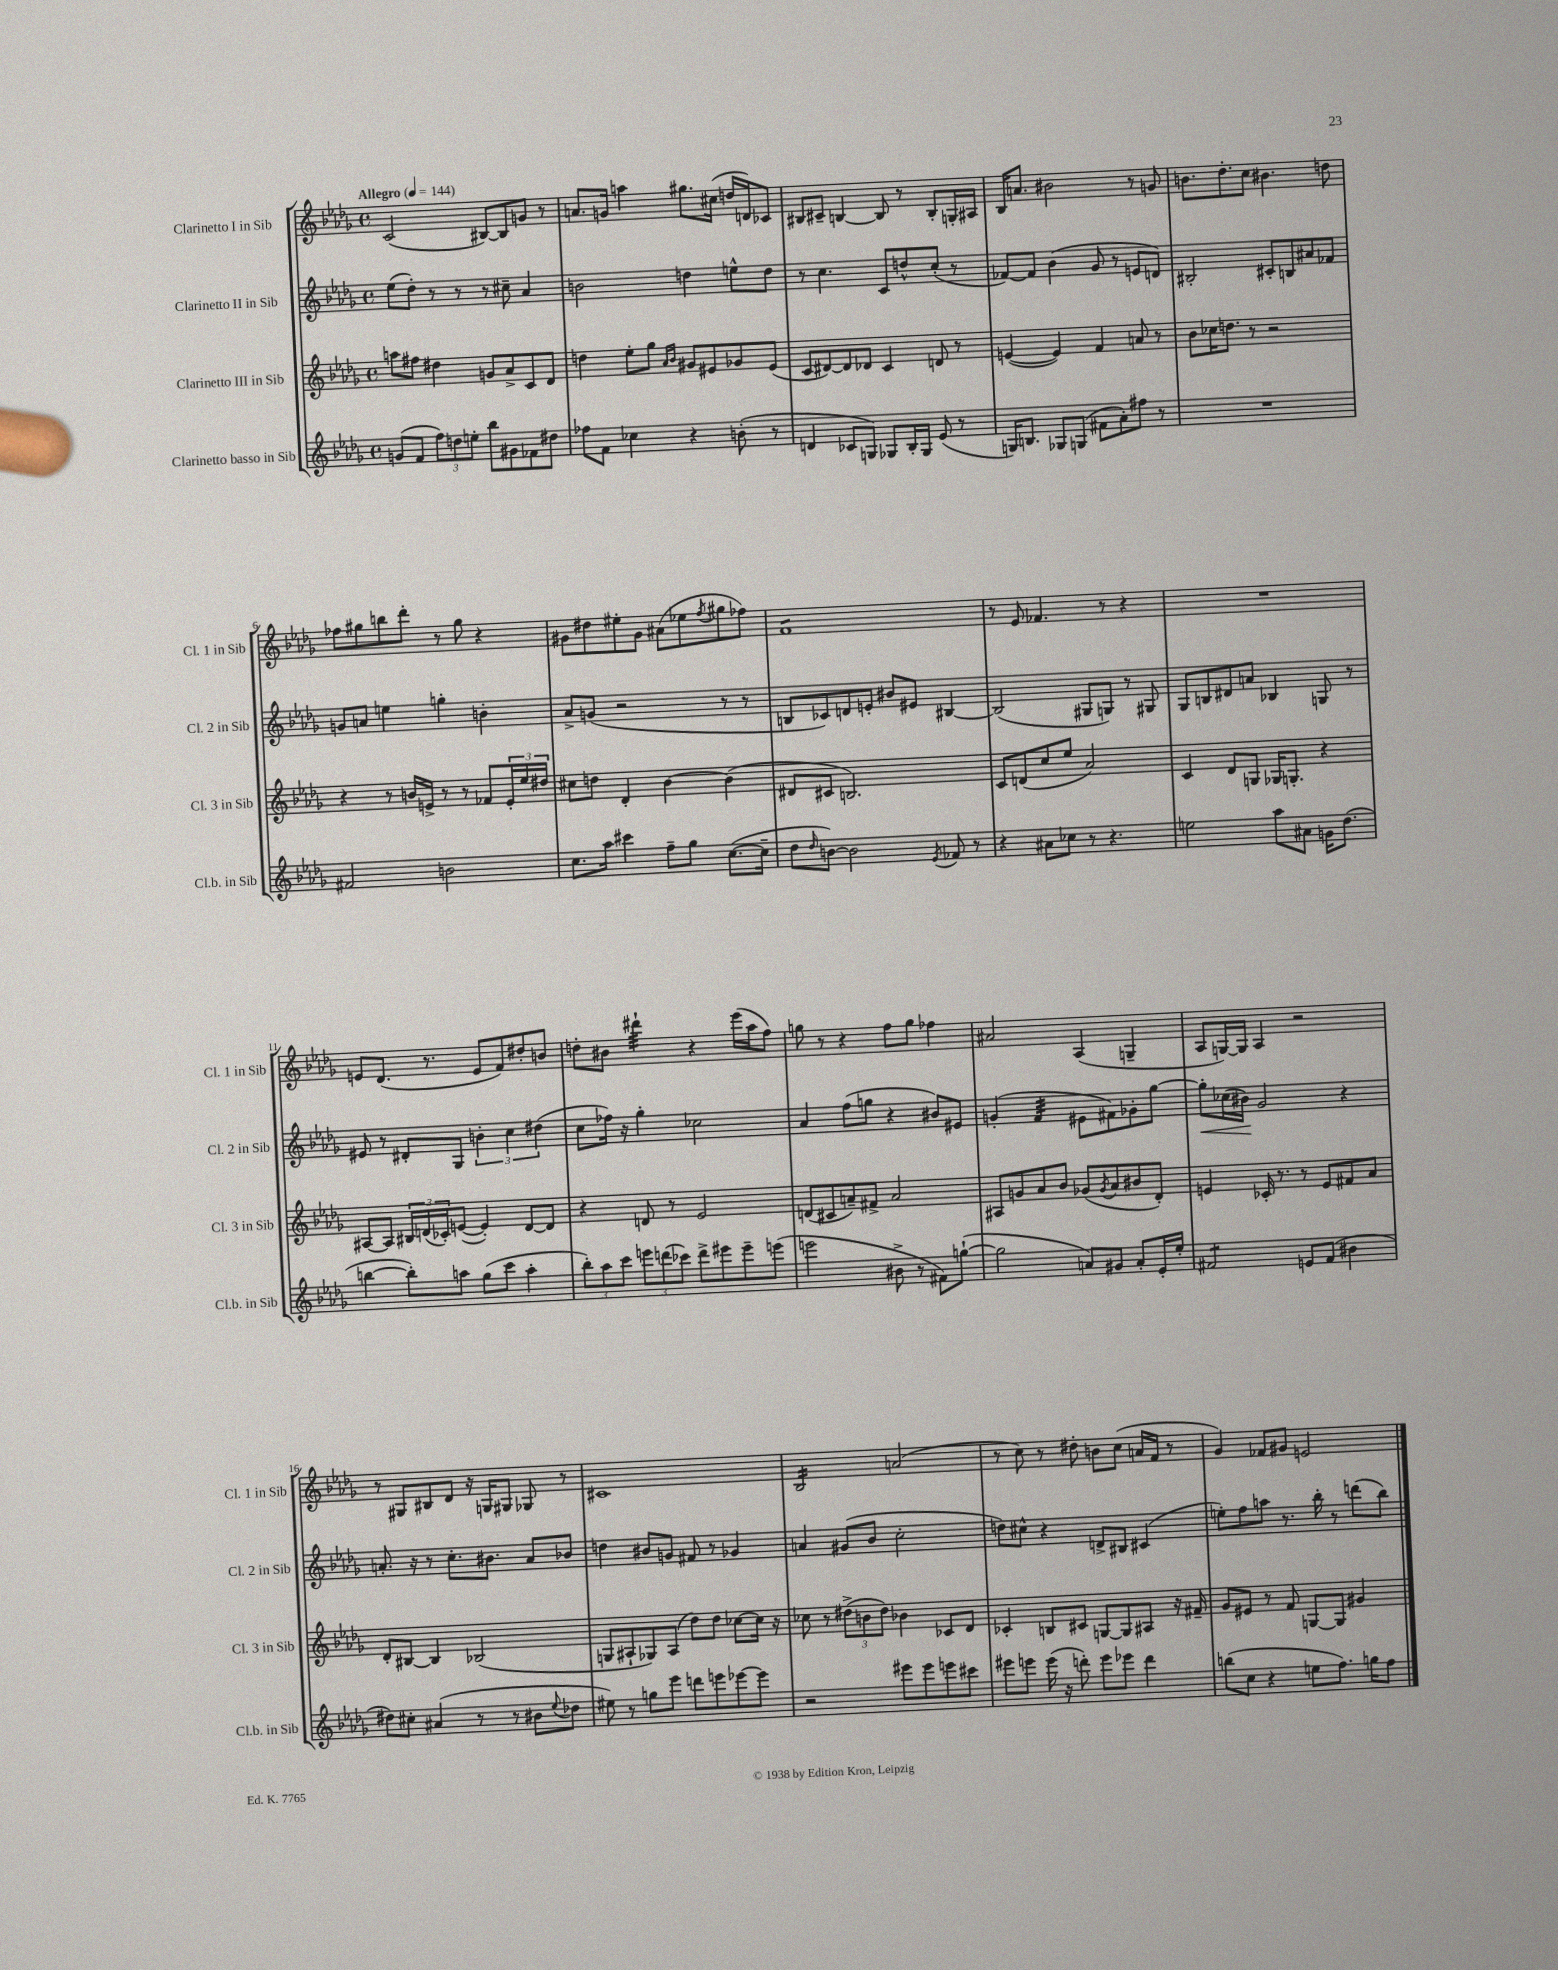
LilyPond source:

<<
\new StaffGroup <<
\new Staff = "s0" \with { instrumentName = "Clarinetto I in Sib" shortInstrumentName = "Cl. 1 in Sib" } {
    \clef treble \key des \major \defaultTimeSignature \time 4/4 \tempo "Allegro" 4 = 144
    c'2( bis8~) bis8 g'8 r8 |
    a'8. g'16 a''4 gis''8. cis''16( d''16 d'16) ces'8 |
    bis8 cis'8-- b4~ b8 r8 b8-. g16-. ais16 |
    bes16 a'8. bis'2 r8 g'8 |
    b'8. des''8.-. c''8 bis'4. d''8 |
    fes''8 gis''8 b''8 des'''8-. r8 gis''8 r4 |
    gis'8 dis''8 eis''8-. gis'8 ais'8( ees''8 \acciaccatura { f''8 } gis''8 fes''8) |
    f'1:8 |
    r8 ees'8 fes'4. r8 r4 |
    R1 |
    e'8 des'8.( r8. e'8 f'8) dis''8-. b'8 |
    d''8-. bis'8 dis'''4:32-! r4 ees'''16( aes''16 f''8) |
    g''8 r8 r4 f''8 g''8 fes''4 |
    ais'2 aes4( g4-- |
    aes8 g16~) g16 aes4 r2 |
    r8 gis8 bis8 des'8 r16 g16 gis8 ges8 r8 |
    cis'1 |
    bes2:16 a'2( |
    r8 c''8) r8 dis''8-. b'8 c''8( a'16 f'16 r8 |
    ges'4) fes'8 gis'8 e'2 \bar "|." |
}
\new Staff = "s1" \with { instrumentName = "Clarinetto II in Sib" shortInstrumentName = "Cl. 2 in Sib" } {
    \clef treble \key des \major \defaultTimeSignature \time 4/4
    ees''8( des''8-.) r8 r8 r8 cis''8-- aes'4 |
    b'2 d''4 e''8-^ d''8 |
    r8 c''4. c'8 d''8-^ c''8-.( r8 |
    fes'8~) fes'8 bes'4( ges'8 r8 e'8 d'8) |
    bis2-. cis'8-. b8 ais'8 fes'8 |
    g'8 a'8 e''4 g''4-. b'4-. |
    aes'8-> g'8( r2 r8 r8 |
    b8 ces'8) d'8 e'8-. bis'8 eis'8 bis4~ |
    bis2( gis8 g8) r8 gis8 |
    ges8 b8 dis'8 a'8 bes4 g8 r8 |
    eis'8 r8 dis'8-. ges8 \tuplet 3/2 { b'4-. c''4 dis''4( } |
    c''8 fes''16) r16 ges''4-. ces''2 |
    aes'4 f''8( g''8 r4 bis'8) eis'8 |
    g'4-.( f'4:32 eis'8 fis'8) ges'8-. ges''8~ |
    ges''8-.\< ces''16( bis'16\!) ges'2 r4 |
    a'8.-. r16 r8 c''8.-. bis'8. a'8 bes'8 |
    d''4 bis'8 g'8 fis'8 r8 ges'4 |
    a'4 gis'8( bes'8 c''2-. |
    d''8) cis''8-^ r4 d'8-> bis8 cis'4( |
    e''8-.) f''8 a''8 r8. bes''16-. r8 d'''8( bes''8) \bar "|." |
}
\new Staff = "s2" \with { instrumentName = "Clarinetto III in Sib" shortInstrumentName = "Cl. 3 in Sib" } {
    \clef treble \key des \major \defaultTimeSignature \time 4/4
    a''8 fis''8 dis''4 g'8 aes'8-> c'8 des'8 |
    d''4 ees''8-. ges''8 \grace { aes'16 bes'16 } gis'8 eis'8 ges'8 eis'8( |
    c'8 dis'8~) dis'8 des'8 c'4 d'8 r8 |
    e'4~( e'4) f'4 a'8 r8 |
    bes'8 ces''16 d''8. r8 r2 |
    r4 r8 b'16 e'16-> r8 r8 fes'8 \tuplet 3/2 { e'16-. ees''16 dis''16 } |
    cis''8 d''8 des'4-. bes'4~ bes'4( |
    dis'8 cis'8 b2.) |
    c'8 d'8( c''8 ees''8 aes'2) |
    c'4 des'8 g8 ges16 g8.-. r4 |
    ais8~ ais8 \tuplet 3/2 { bis16 d'16( ces'16-.) } e'8~( e'4-.) d'8~ d'8 |
    r4 d'8 r8 ees'2 |
    d'8( cis'8 a'8--) fis'8-> a'2 |
    ais8 g'8 aes'8 bes'8 ges'8( \acciaccatura { ges'8 } aes'8 bis'8 des'8-.) |
    e'4 ces'16-. r8. r8 e'8 fis'8 aes'8 |
    des'8-. bis8~ bis4 bes2( |
    g8 ais8-! ges8) ais8( des''8) des''8 ces''8~ ces''16 r16 |
    ces''8 r8 \tuplet 3/2 { dis''8->( b'8 dis''8) } bes'4 ces'8 des'8 |
    ces'4-. b8 cis'8 g8~ g8 ais8 r16 fis'16-- |
    ges'8 eis'8 r8 f'8 g8~ g8 gis'4 \bar "|." |
}
\new Staff = "s3" \with { instrumentName = "Clarinetto basso in Sib" shortInstrumentName = "Cl.b. in Sib" } {
    \clef treble \key des \major \defaultTimeSignature \time 4/4
    g'8( f'8 \tuplet 3/2 { f''8) d''8 e''8-. } bes''8 gis'8 fes'8 dis''8 |
    fes''8 f'8 ces''4 r4 b'8-.( r8 |
    d'4 ces'8 g8) ges8 bes16-. ges16 ees'8( r8 |
    g16) b8. ges8 g8( fis'8 aes'8-.) fis''8 r8 |
    R1 |
    fis'2 b'2 |
    c''8. aes''16 cis'''4 f''8-- ges''8 c''8.~( c''16-- |
    des''8 \grace { des''16 } b'8~) b'2 \acciaccatura { ees'8 } fes'8 r8 |
    r4 ais'8 ces''8 r8 r4. |
    e''2 aes''8 ais'8 g'16 des''8.( |
    b''4~ b''8-.) a''8 ges''8( c'''8 a''4-. |
    \tuplet 3/2 { bes''8-.) aes''8 c'''8 } \tuplet 3/2 { e'''8 d'''8( ces'''8) } d'''8-> eis'''8 eis'''8-- e'''8( |
    e'''2 bis'8-> r8 fis'8) g''8~-!( |
    g''2 a'8) gis'8 a'8-. ees'16-. ees''16-. |
    fis'2:8 e'8 fis'8( bis'4 |
    dis''8) cis''8-. ais'4( r8 r8 bis'8 \appoggiatura { ees''8 } des''8 |
    eis''8) r8 g''8 ees'''8 d'''8 e'''8 ees'''8~ ees'''8 |
    r2 eis'''8 eis'''8 e'''8 cis'''8 |
    eis'''8 e'''8 e'''16( r16 d'''8-.) e'''8 ees'''8 d'''4 |
    b''8( c''8 r4 e''8 f''8.) g''16 f''8 \bar "|." |
}
>>
>>
